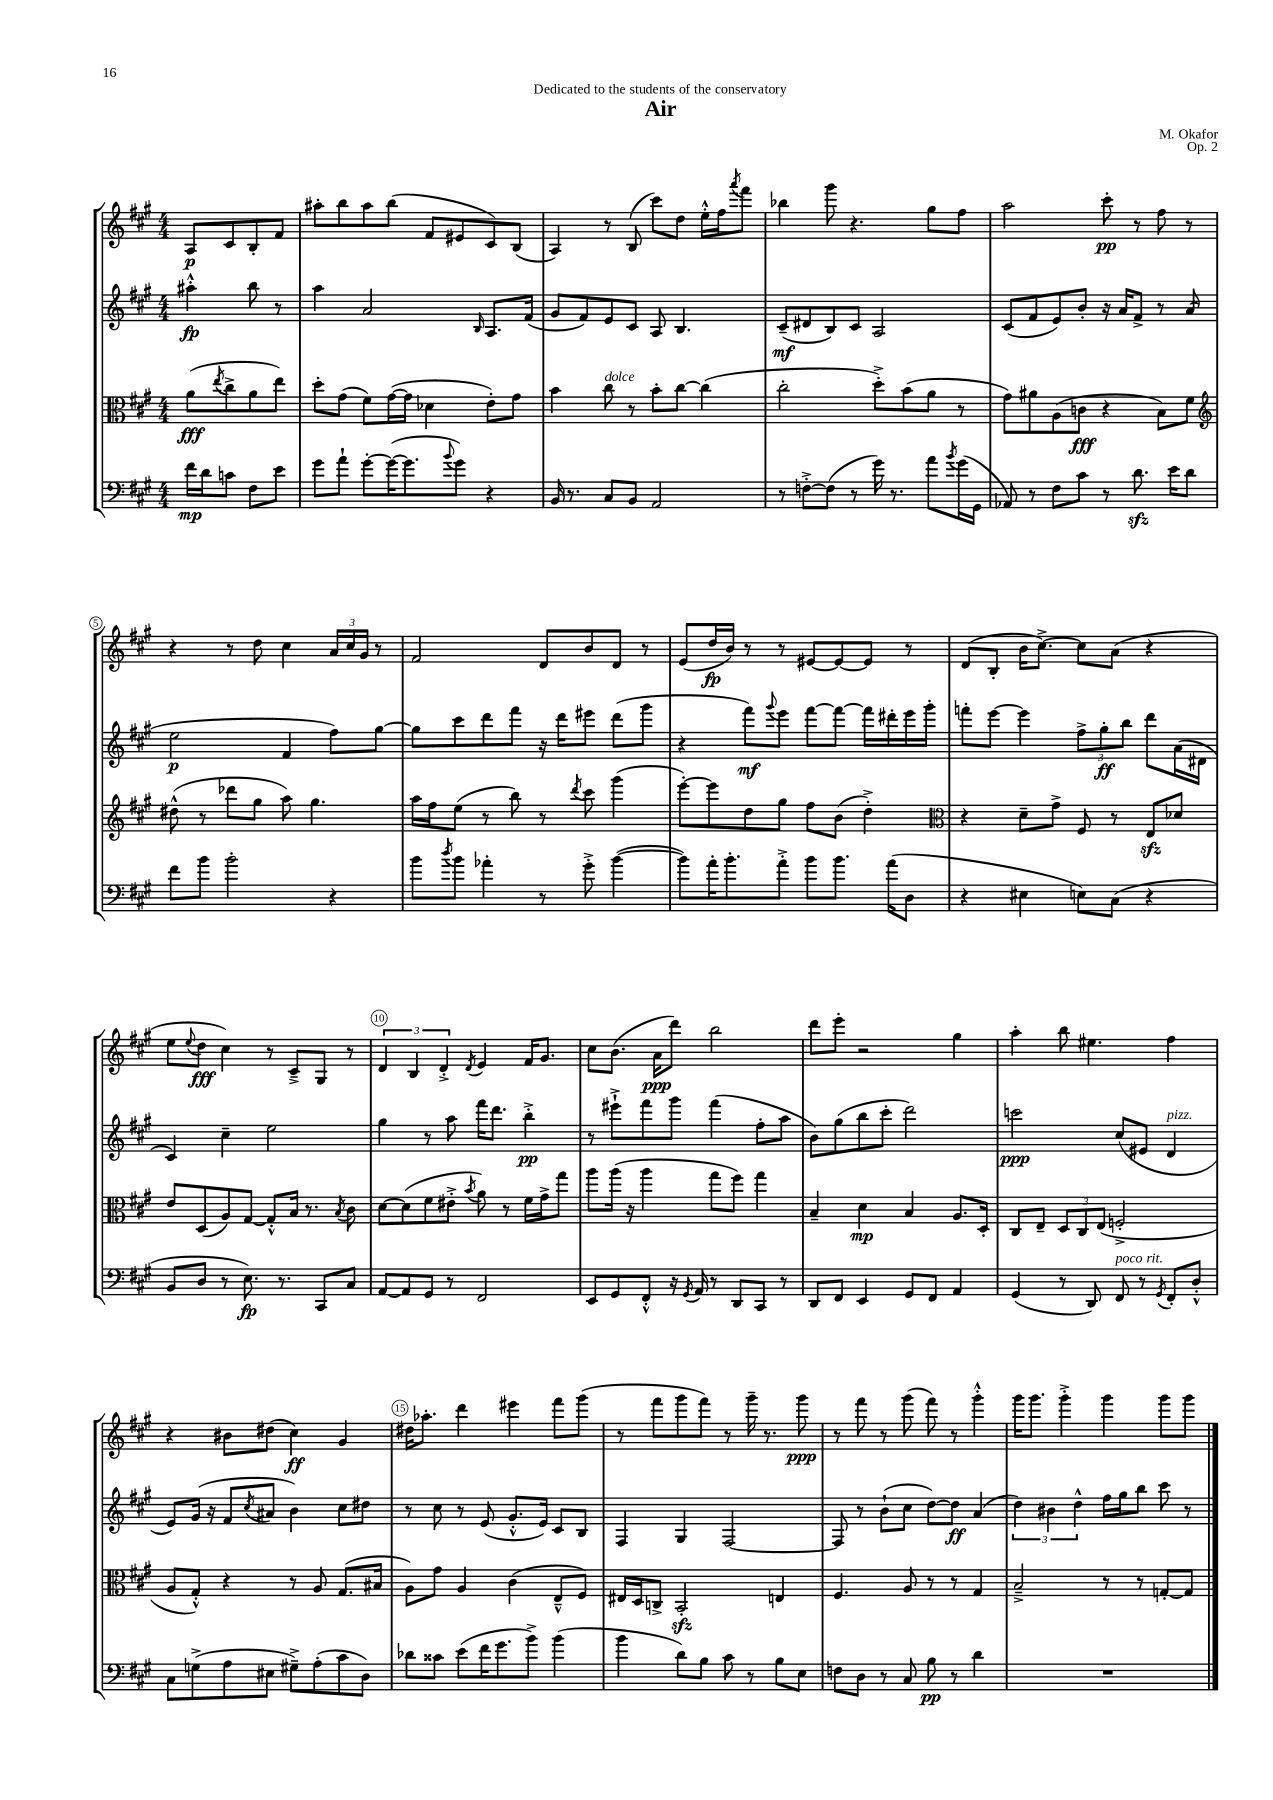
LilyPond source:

\header { title = "Air" composer = "M. Okafor" dedication = "Dedicated to the students of the conservatory" opus = "Op. 2" }
<<
\new StaffGroup <<
\new Staff = "s0" {
    \clef treble \key a \major \numericTimeSignature \time 4/4 \partial 2
    a8\p cis'8 b8-. fis'8 |
    ais''8-. b''8 ais''8 b''8( fis'8 eis'8 cis'8) b8( |
    a4) r8 b8( cis'''8) d''8 e''16-.-^ fis''16 \acciaccatura { a'''8 } fis'''8 |
    bes''4 gis'''8 r4. gis''8 fis''8 |
    a''2 cis'''8-.\pp r8 fis''8 r8 |
    r4 r8 d''8 cis''4 \tuplet 3/2 { a'16 cis''16 gis'16 } r8 |
    fis'2 d'8 b'8 d'8 r8 |
    e'8( d''16\fp b'16) r8 r8 eis'8~ eis'8~ eis'8 r8 |
    d'8( b8-. b'16 cis''8.~->) cis''8 a'8( r4 |
    e''8 \appoggiatura { e''8 } d''8\fff cis''4) r8 cis'8---> gis8 r8 |
    \tuplet 3/2 { d'4 b4 d'4-.-> } \acciaccatura { d'8 } e'4 fis'16 gis'8. |
    cis''8 b'8.( a'16\ppp d'''8) b''2 |
    d'''8 e'''8-. r2 gis''4 |
    a''4-. b''8 eis''4. fis''4 |
    r4 bis'8 dis''8( cis''4\ff) gis'4 |
    dis''16 aes''8.-. d'''4 eis'''4 fis'''8 gis'''8( |
    r8 fis'''8 gis'''8 fis'''8) r8 gis'''16-- r8. gis'''8\ppp |
    r8 fis'''8 r8 gis'''8( fis'''8) r8 gis'''4-.-^ |
    gis'''16 gis'''8. gis'''4-.-> gis'''4 gis'''8 gis'''8 \bar "|." |
}
\new Staff = "s1" {
    \clef treble \key a \major \numericTimeSignature \time 4/4 \partial 2
    ais''4-.-^\fp b''8 r8 |
    a''4 a'2 \grace { b16 } a8. fis'16( |
    gis'8 fis'8) e'8 cis'8 a8 b4. |
    cis'8--\mf( dis'8 b8) cis'8 a2 |
    cis'8( fis'8 e'8) b'8-. r16 a'16 fis'8-> r8 a'8( |
    e''2\p fis'4 fis''8) gis''8~ |
    gis''8 cis'''8 d'''8 fis'''8 r16 d'''16 eis'''8 d'''8( gis'''8 |
    r4 fis'''8\mf) \appoggiatura { gis'''8 } e'''8 fis'''8~ fis'''8~ fis'''16 dis'''16-. e'''16 gis'''16-. |
    f'''8-. e'''8~ e'''4 \tuplet 3/2 { fis''8-> gis''8-.\ff b''8 } d'''8 a'16( dis'16 |
    cis'4) cis''4-- e''2 |
    gis''4 r8 a''8 fis'''16 d'''8. b''4-.->\pp |
    r8 eis'''8-!-> fis'''8 gis'''8 fis'''4( fis''8-. a''8 |
    b'8) gis''8( b''8 cis'''8-. d'''2) |
    c'''2\ppp cis''8( eis'8 d'4^\markup { \italic "pizz." } |
    e'8) gis'16( r16 fis'8 \acciaccatura { cis''8 } ais'8 b'4) cis''8 dis''8 |
    r8 cis''8 r8 e'8( gis'8.-.-^ e'16) cis'8 b8 |
    fis4 gis4 fis2~ |
    fis8 r8 b'8-!( cis''8 d''8~) d''8\ff a'4( |
    \tuplet 3/2 { d''4) bis'4 d''4-^ } fis''16 gis''16 b''8 cis'''8 r8 \bar "|." |
}
\new Staff = "s2" {
    \clef alto \key a \major \numericTimeSignature \time 4/4 \partial 2
    a'8\fff( \acciaccatura { e''8 } cis''8-> a'8 e''8) |
    d''8-. gis'8( fis'8) gis'16~( gis'16 des'4 e'8-.) gis'8 |
    b'4 cis''8^\markup { \italic "dolce" } r8 b'8-. cis''8~ cis''4( |
    cis''2-. d''8-.->) b'8( a'8 r8 |
    gis'8) ais'8 a8( c'8\fff r4 b8) fis'8 |
    \clef treble dis''8-^( r8 des'''8 gis''8 a''8) gis''4. |
    a''16 fis''16 e''8( r8 b''8) r8 \acciaccatura { d'''8 } cis'''8 gis'''4( |
    e'''8~-.) e'''8 d''8 gis''8 fis''8 b'8( d''4-.->) |
    \clef alto r4 d'8-- gis'8-> fis8 r8 e8\sfz des'8 |
    e'8 d8( a8) gis8~ gis8-.-^ b16 r8. \acciaccatura { b8 } cis'8 |
    d'8~ d'8( fis'8 eis'8-.-> \acciaccatura { b'8 } a'8) r8 fis'16 gis'16-> gis''8 |
    a''8 a''16( r16 a''4 gis''8 fis''8) gis''4 |
    b4-- d'4\mp b4 a8. d16-. |
    cis8 e8-- \tuplet 3/2 { d8 cis8 e8( } f2-.-> |
    a8 gis8-.-^) r4 r8 a8 gis8.( bis16 |
    a8) gis'8 a4 cis'4( e8---^ fis8) |
    eis16 d16 c8-> b,2-.\sfz e4 |
    fis4. a8 r8 r8 gis4 |
    b2---> r8 r8 g8~-. g8 \bar "|." |
}
\new Staff = "s3" {
    \clef bass \key a \major \numericTimeSignature \time 4/4 \partial 2
    fis'16\mp d'16 c'8 fis8 e'8 |
    gis'8 a'8-! gis'8~-. gis'16~( gis'8. \appoggiatura { b'8 } gis'8) r4 |
    b,16 r8. cis8 b,8 a,2 |
    r8 f8~-.-> f8( r8 gis'16) r8. a'8 \acciaccatura { b'8 } gis'16( gis,16 |
    aes,8) r8 fis8 cis'8 r8 d'8.\sfz e'16 d'8 |
    fis'8 b'8 b'2-. r4 |
    b'8 \acciaccatura { d''8 } b'8 aes'4-. r8 gis'8-.-> b'4~( |
    b'8) a'16-. b'8.-. a'8-.-> b'8 b'8. a'16( d8 |
    r4 eis4 e8) cis8( r4 |
    b,8 d8 r8 e8.\fp) r8. cis,8 cis8 |
    a,8~ a,8 gis,8 r8 fis,2 |
    e,8 gis,8 fis,8-.-^ r16 \acciaccatura { gis,8 } a,16 r8 d,8 cis,8 r8 |
    d,8 fis,8 e,4 gis,8 fis,8 a,4 |
    gis,4( r8 d,8) fis,8^\markup { \italic "poco rit." } r8 \acciaccatura { gis,8 } fis,8-. d8-.-^ |
    cis8 g8->( a8 eis8 gis8--->) a8-.( cis'8 d8) |
    des'8 cisis'8 e'8( fis'16 gis'8. b'8->) b'4( |
    b'4 d'8) b8 cis'8 r8 b8 e8 |
    f8 d8 r8 cis8 b8\pp r8 d'4 |
    R1 \bar "|." |
}
>>
>>
\layout { \context { \Score \override BarNumber.break-visibility = ##(#f #t #t) barNumberVisibility = #(every-nth-bar-number-visible 5) \override BarNumber.stencil = #(make-stencil-circler 0.1 0.3 ly:text-interface::print) } }
